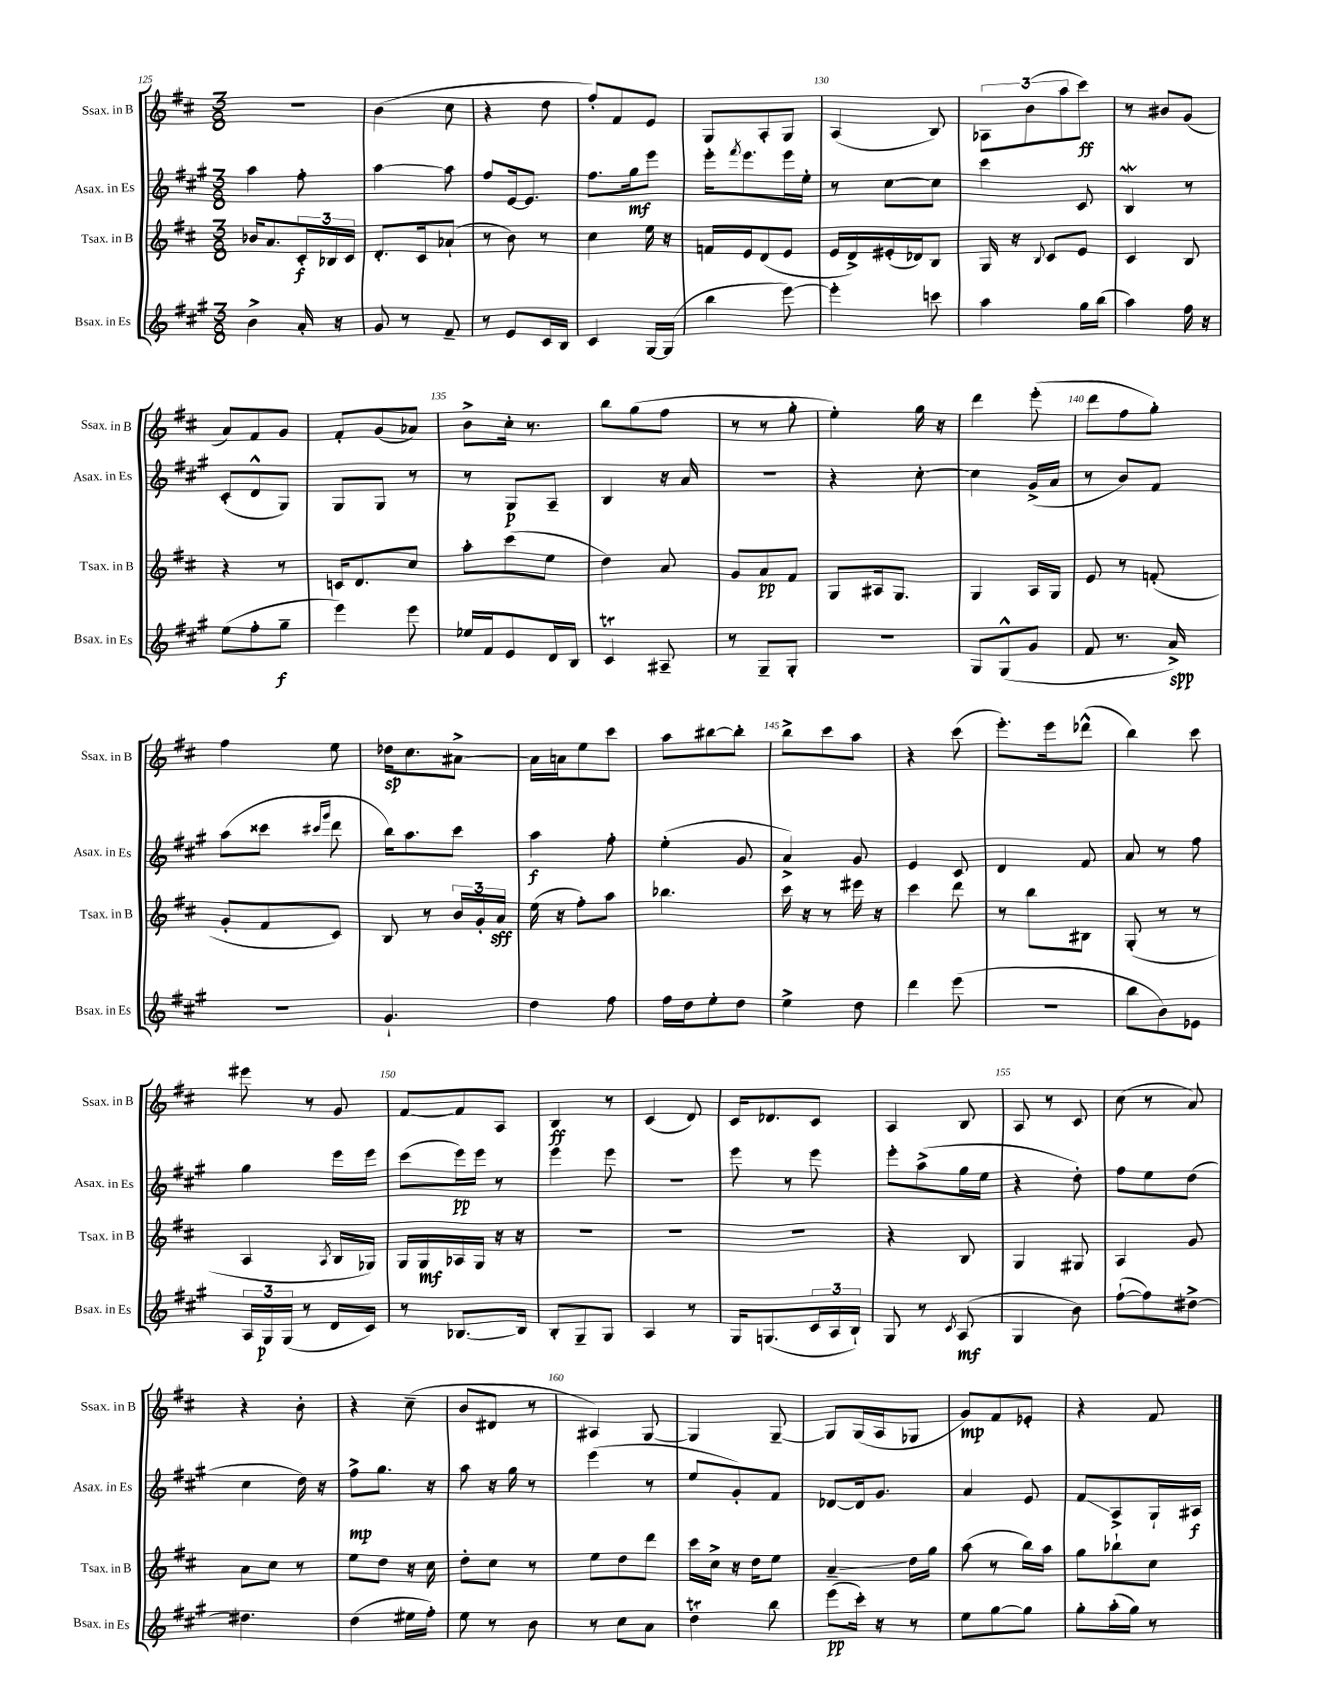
<<
\new StaffGroup <<
\new Staff = "s0" \with { instrumentName = "Ssax. in B" shortInstrumentName = "Ssax. in B" } {
    \clef treble \key d \major \numericTimeSignature \time 3/8
    R4. |
    b'4( cis''8 |
    r4 d''8 |
    fis''8-.) fis'8 e'8 |
    g8 a8-. g8 |
    a4( b8) |
    \tuplet 3/2 { aes8 b'8( a''8 } cis'''8\ff) |
    r8 bis'8 g'8( |
    a'8) fis'8 g'8 |
    fis'8-. g'8( aes'8) |
    b'8-> cis''16-. r8. |
    b''8 g''8( fis''8 |
    r8 r8 g''8-. |
    e''4-.) g''16 r16 |
    d'''4 e'''8-.( |
    d'''8 fis''8 g''8-.) |
    fis''4 e''8 |
    des''16\sp cis''8. ais'8~-> |
    ais'16 a'16 e''8 cis'''8 |
    a''8 bis''8~ bis''8-. |
    b''8-> cis'''8 a''8 |
    r4 cis'''8( |
    e'''8.-.) e'''16 des'''8-^( |
    b''4) cis'''8 |
    eis'''8 r8 g'8 |
    fis'8~ fis'8 a8 |
    b4\ff r8 |
    cis'4( d'8) |
    cis'16 des'8. cis'8 |
    a4 b8 |
    a8 r8 cis'8 |
    cis''8( r8 a'8) |
    r4 b'8-. |
    r4 cis''8--( |
    b'8 dis'8 r8 |
    ais4) g8~ |
    g4 g8~-- |
    g8 g16( a16 ges8 |
    g'8\mp) fis'8 ees'8-. |
    r4 fis'8 \bar "|." |
}
\new Staff = "s1" \with { instrumentName = "Asax. in Es" shortInstrumentName = "Asax. in Es" } {
    \clef treble \key a \major \numericTimeSignature \time 3/8
    a''4 fis''8-. |
    a''4~ a''8 |
    fis''8 e'16~ e'8. |
    fis''8. gis''16\mf e'''8 |
    e'''16-. \acciaccatura { fis'''8 } e'''8. e'''16 e''16-. |
    r8 cis''8~ cis''8 |
    cis'''4 cis'8 |
    b4\mordent r8 |
    cis'8-.( d'8-^ gis8) |
    gis8 gis8 r8 |
    r8 gis8\p a8-- |
    b4 r16 a'16 |
    r4. |
    r4 cis''8~-. |
    cis''4 gis'16->( a'16 |
    r8 b'8) fis'8 |
    a''8( cisis'''8 \grace { cis'''16 gis'''16 } d'''8 |
    b''16) a''8. cis'''8 |
    a''4\f fis''8-. |
    e''4-.( gis'8 |
    a'4->) gis'8 |
    e'4 cis'8 |
    d'4 fis'8 |
    a'8 r8 fis''8 |
    gis''4 e'''16 e'''16 |
    cis'''8( e'''16\pp) e'''16 r8 |
    e'''4 e'''8 |
    R4. |
    e'''8 r8 e'''8 |
    e'''8-. a''8->( gis''16 e''16 |
    r4 d''8-.) |
    fis''8 e''8 d''8( |
    cis''4 d''16) r16 |
    fis''8->\mp gis''8. r16 |
    a''8 r16 gis''16 r8 |
    e'''4( r8 |
    e''8 gis'8-.) fis'8 |
    des'8~ des'16 gis'8. |
    a'4 e'8 |
    fis'8\glissando a8-> gis16-! ais16\f \bar "|." |
}
\new Staff = "s2" \with { instrumentName = "Tsax. in B" shortInstrumentName = "Tsax. in B" } {
    \clef treble \key d \major \numericTimeSignature \time 3/8
    bes'16 a'8. \tuplet 3/2 { cis'16-.\f bes16 cis'16 } |
    d'8.-. cis'16 aes'8-!( |
    r8 b'8) r8 |
    cis''4 e''16 r16 |
    f'16 e'16 d'8( e'8 |
    e'16 d'16->) eis'16-.( des'16) b8 |
    g16 r16 \appoggiatura { b8 } cis'8 e'8 |
    cis'4 b8 |
    r4 r8 |
    c'16 d'8. cis''8 |
    a''8-. cis'''8( e''8 |
    d''4) a'8 |
    g'8 a'8\pp fis'8 |
    g8 ais16 g8. |
    g4 a16 g16 |
    e'8 r8 f'8-.( |
    g'8-. fis'8 cis'8) |
    b8 r8 \tuplet 3/2 { b'16 g'16-. a'16\sff } |
    e''16( r16 fis''8-.) a''8 |
    bes''4. |
    cis'''16 r16 r8 eis'''16 r16 |
    cis'''4 d'''8 |
    r8 b''8 bis8 |
    g8-.( r8 r8 |
    a4 \acciaccatura { a8 } b16 ges16) |
    g16 g16\mf aes16 g16 r16 r16 |
    R4. |
    R4. |
    R4. |
    r4 b8 |
    g4 gis8 |
    a4 g'8 |
    a'8 cis''8 r8 |
    e''8 d''8 r16 cis''16 |
    d''8-. cis''8 r8 |
    e''8 d''8 d'''8 |
    cis'''16 cis''16-> r16 d''16 e''8 |
    a'4--\glissando d''16 g''16 |
    a''8( r8 b''16) a''16 |
    g''8 bes''8-! cis''8 \bar "|." |
}
\new Staff = "s3" \with { instrumentName = "Bsax. in Es" shortInstrumentName = "Bsax. in Es" } {
    \clef treble \key a \major \numericTimeSignature \time 3/8
    b'4-> a'16-. r16 |
    gis'8 r8 fis'8-- |
    r8 e'8 cis'16 b16 |
    cis'4 gis16~ gis16( |
    b''4 e'''8~) |
    e'''4-. c'''8 |
    a''4 gis''16 b''16( |
    a''4) fis''16 r16 |
    e''8( fis''8-. gis''8--\f |
    e'''4) e'''8 |
    ees''16 fis'16 e'8 d'16 b16 |
    cis'4\trill ais8-- |
    r8 gis8-- gis8-. |
    R4. |
    gis8 gis8-^( gis'8 |
    fis'8 r8. a'16->\spp) |
    R4. |
    gis'4.-! |
    d''4 fis''8 |
    fis''16 d''16 e''8-. d''8 |
    e''4-> d''8 |
    d'''4 e'''8( |
    R4. |
    b''8 b'8) ees'8 |
    \tuplet 3/2 { a16 gis16\p gis16( } r8 d'16 cis'16) |
    r8 bes8.~ bes16 |
    b8-. gis8-- gis8 |
    a4 r8 |
    gis16 g8.( \tuplet 3/2 { cis'16 a16 b16-!) } |
    gis8 r8 \acciaccatura { cis'8 } a8\mf( |
    gis4 b'8) |
    fis''8~-!( fis''8) dis''8~-> |
    dis''4. |
    d''4( eis''16 fis''16-.) |
    e''8 r8 b'8 |
    r8 cis''8 a'8 |
    d''4\trill b''8 |
    e'''8\pp( cis'''16-.) r16 r8 |
    e''8 gis''8~ gis''8 |
    gis''8-. a''16-.( gis''16) r8 \bar "|." |
}
>>
>>
\layout { \context { \Score currentBarNumber = #125 \override BarNumber.break-visibility = ##(#f #t #t) barNumberVisibility = #(every-nth-bar-number-visible 5) } }
